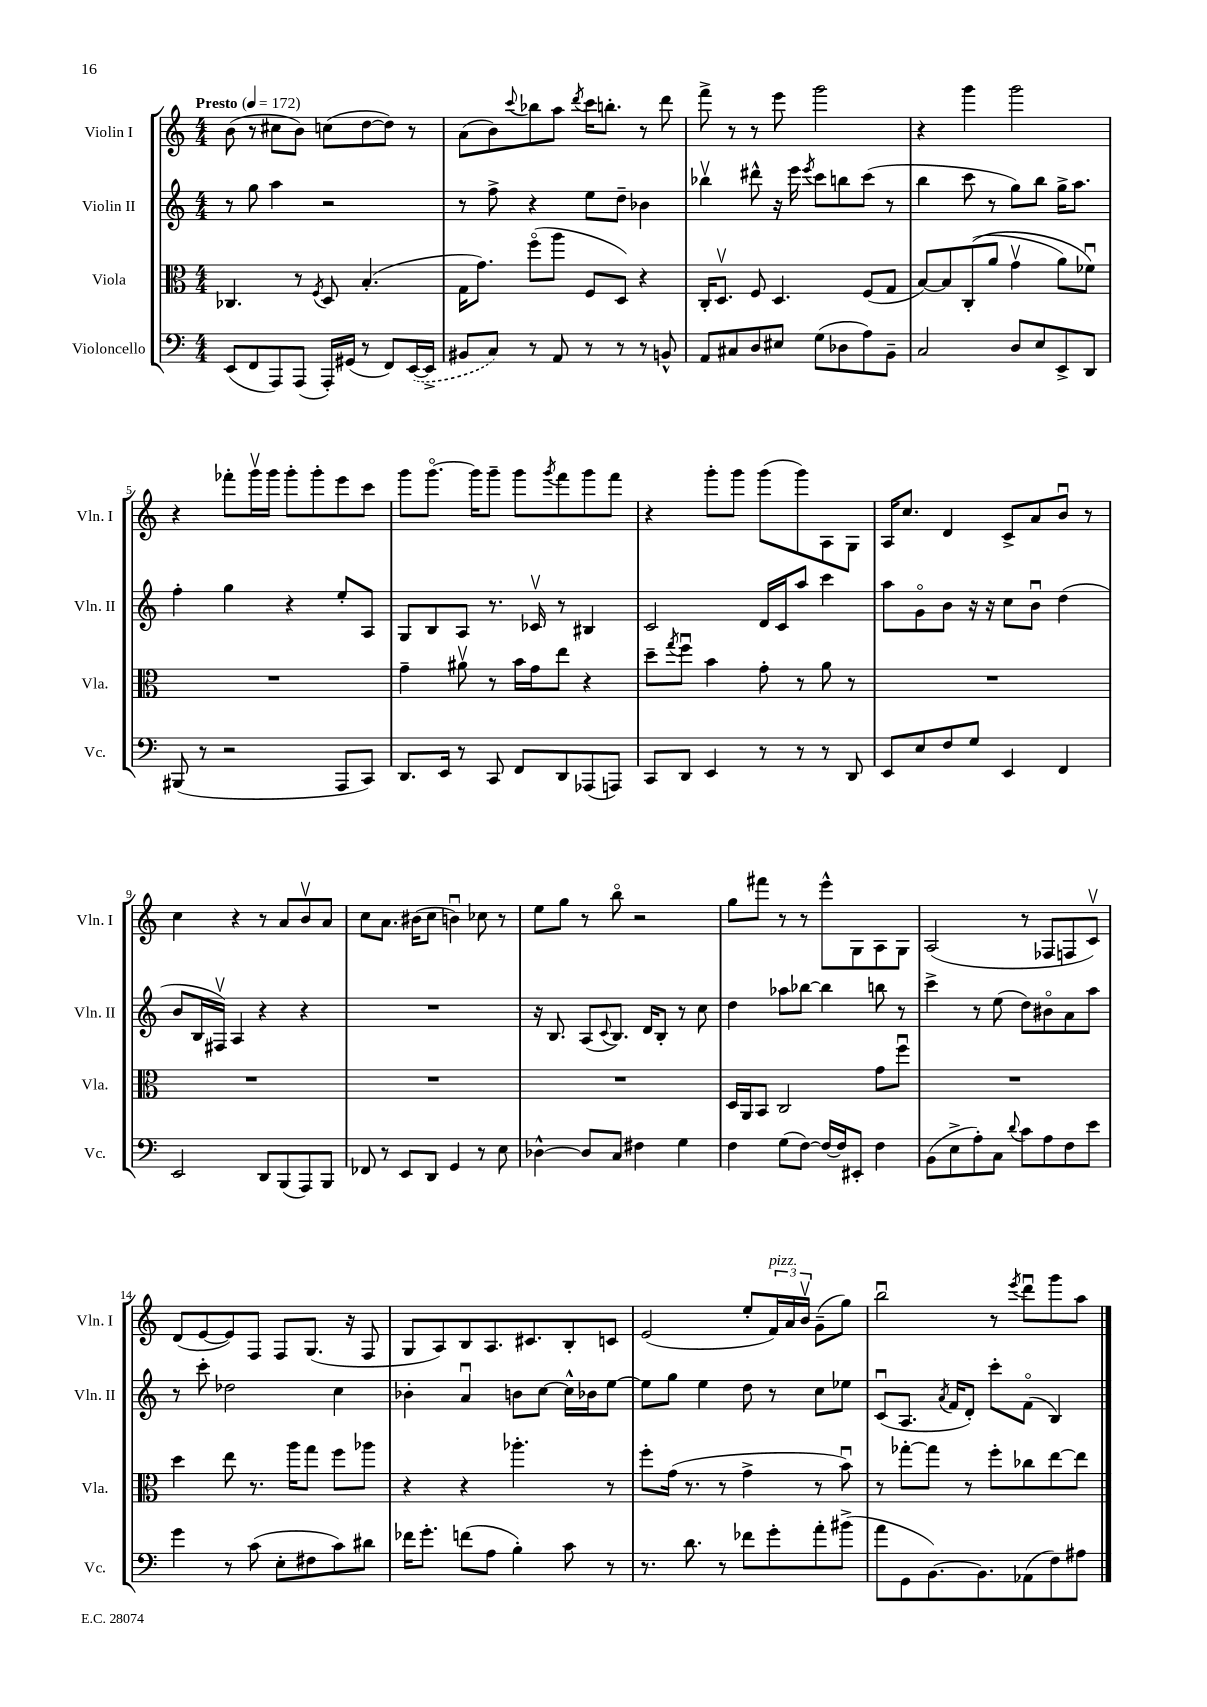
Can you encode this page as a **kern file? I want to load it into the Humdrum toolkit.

**kern	**kern	**kern	**kern
*staff4	*staff3	*staff2	*staff1
*clefF4	*clefC3	*clefG2	*clefG2
*k[]	*k[]	*k[]	*k[]
*M4/4	*M4/4	*M4/4	*M4/4
*MM172	*MM172	*MM172	*MM172
(8EE	4.C-	8r	(8b
8FF	.	8gg	8r
8AAA)	.	4aa	8cc#
(8AAA	8r	.	8b)
.	8qF	.	.
16AAA')	8D	2r	(8cc
(16GG#	.	.	.
8r	(4.B'	.	[8dd
8FF)	.	.	8dd])
([16EE	.	.	8r
16EE^]	.	.	.
=	=	=	=
8BB#	16G	8r	(8a
.	8.g)	.	.
8C)	.	8ff^	8b)
.	.	.	8qqccc
8r	(8ffo	4r	8bb-
8AA	8aa	.	8aa
.	.	.	8qddd
8r	8F	8ee	16ccc
.	.	.	8.bb'
8r	8D)	8dd~	.
8r	4r	4b-	8r
8BB^^	.	.	8ddd
=	=	=	=
8AA	16C'	4bb-v	8fff^
.	8.Dv	.	.
8C#	.	.	8r
8D	8F	8ddd#^^	8r
8E#	4.D	16r	8eee
.	.	16eee	.
.	.	8qeee	.
(8G	.	8ccc	2ggg
8D-	.	8bb	.
8A)	(8F	(8ccc	.
8BB~	8G	8r	.
=	=	=	=
2C	[8B)	4bb	4r
.	8B]	.	.
.	&((8C'	8ccc	4ggg
.	8a	8r	.
8D	4gv	8gg)	2ggg
8E	.	8bb	.
8EE^	8a)	16gg^	.
.	.	8.aa	.
8DD	8f-u&)	.	.
=	=	=	=
(8BBB#	1r	4ff'	4r
8r	.	.	.
2r	.	4gg	8fff-'
.	.	.	16gggv
.	.	.	16ggg
.	.	4r	8ggg'
.	.	.	8ggg'
8AAA	.	8ee'	8eee
8CC)	.	8A	8ccc
=	=	=	=
8.DD	4g~	8G	8ggg
.	.	8B	[8.gggo
16EE	.	.	.
8r	8a#v	8A	.
.	.	.	16ggg]
8CC	8r	8.r	8ggg~
8FF	16b	.	8ggg
.	16g	16c-v	.
.	.	.	8qggg
8DD	8ee	8r	8fff
(8AAA-	4r	4B#	8ggg
8AAA)	.	.	8fff
=	=	=	=
8CC	8dd~	2c	4r
.	8qgg	.	.
8DD	8ffu	.	.
4EE	4b	.	8ggg'
.	.	.	8ggg
8r	8g'	16d	(8ggg
.	.	16c	.
8r	8r	8aa	8ggg)
8r	8a	4ccc	8A
8DD	8r	.	8G
=	=	=	=
8EE	1r	8aa	16A
.	.	.	8.cc
8E	.	8go	.
8F	.	8b	4d
8G	.	16r	.
.	.	16r	.
4EE	.	8cc	8c^
.	.	8bu	8a
4FF	.	(4dd	8bu
.	.	.	8r
=	=	=	=
2EE	1r	8b	4cc
.	.	16B	.
.	.	16F#v)	.
.	.	4A	4r
8DD	.	4r	8r
(8BBB	.	.	8a
8AAA)	.	4r	8bv
8BBB	.	.	8a
=	=	=	=
8FF-	1r	1r	8cc
8r	.	.	8.a
8EE	.	.	.
.	.	.	(16b#
8DD	.	.	8cc
4GG	.	.	4bu)
8r	.	.	8cc-
8E	.	.	8r
=	=	=	=
[4D-^^	1r	16r	8ee
.	.	8.B	.
.	.	.	8gg
8D-]	.	(8A	8r
.	.	8qqc	.
8C	.	8.B)	8bbo
4F#	.	.	2r
.	.	16d	.
.	.	8B'	.
4G	.	8r	.
.	.	8cc	.
=	=	=	=
4F	16D	4dd	8gg
.	16AA	.	.
.	8BB	.	8fff#
(8G	2C	8aa-	8r
[8F)	.	[8bb-	8r
16F_	.	4bb-]	8eee^^
16F]	.	.	.
8EE#'	.	.	8G
4F	8g	8bb	8A
.	8ffu	8r	8G
=	=	=	=
(8BB	1r	4ccc^	(2A
8E^	.	.	.
8A')	.	8r	.
8C	.	(8ee	.
8qqd	.	.	.
8c	.	8dd)	8r
8A	.	8b#o	8F-
8F	.	8a	8F
8e	.	8aa	8cv)
=	=	=	=
4g	4dd	8r	(8d
.	.	8ccc'	[8e
8r	8ee	2dd-	8e])
(8c	8.r	.	8F
8E'	.	.	8F
.	16aa	.	.
8F#	8gg	.	(8.G
8c)	8ff	4cc	.
.	.	.	16r
8d#	8aa-	.	8F
=	=	=	=
16f-	4r	4b-'	8G
8.g'	.	.	.
.	.	.	8A)
(8f	4r	4au	8B
8A	.	.	8.A
4B')	4.aa-'	8b	.
.	.	.	8.c#
.	.	[8cc	.
8c	.	16cc^^]	8B'
.	.	16b-	.
8r	8r	[8ee	8c
=	=	=	=
8.r	8ff'	8ee]	(2e
.	(16g	8gg	.
8.d	8.r	.	.
.	.	4ee	.
8r	8r	.	.
8f-	4g^	8dd	8ee'
8g'	.	8r	24f)
.	.	.	24a
.	.	.	24bv
8a'	8r	8cc	(8g~
(8b#^	8bu)	8ee-	8gg)
=	=	=	=
8a	8r	(8cu	2bbu
8GG	[8gg-'	8.A	.
[8.BB)	8gg-]	.	.
.	.	8qa	.
.	.	16f	.
.	8r	8d')	.
8.BB]	.	.	.
.	8ff'	8ccc'	8r
.	.	.	8qeee
(8AA-	8cc-	(8fo	8dddu
8F)	[8ee	4B)	8ggg
8A#	8ee]	.	8aa
==	==	==	==
*-	*-	*-	*-
